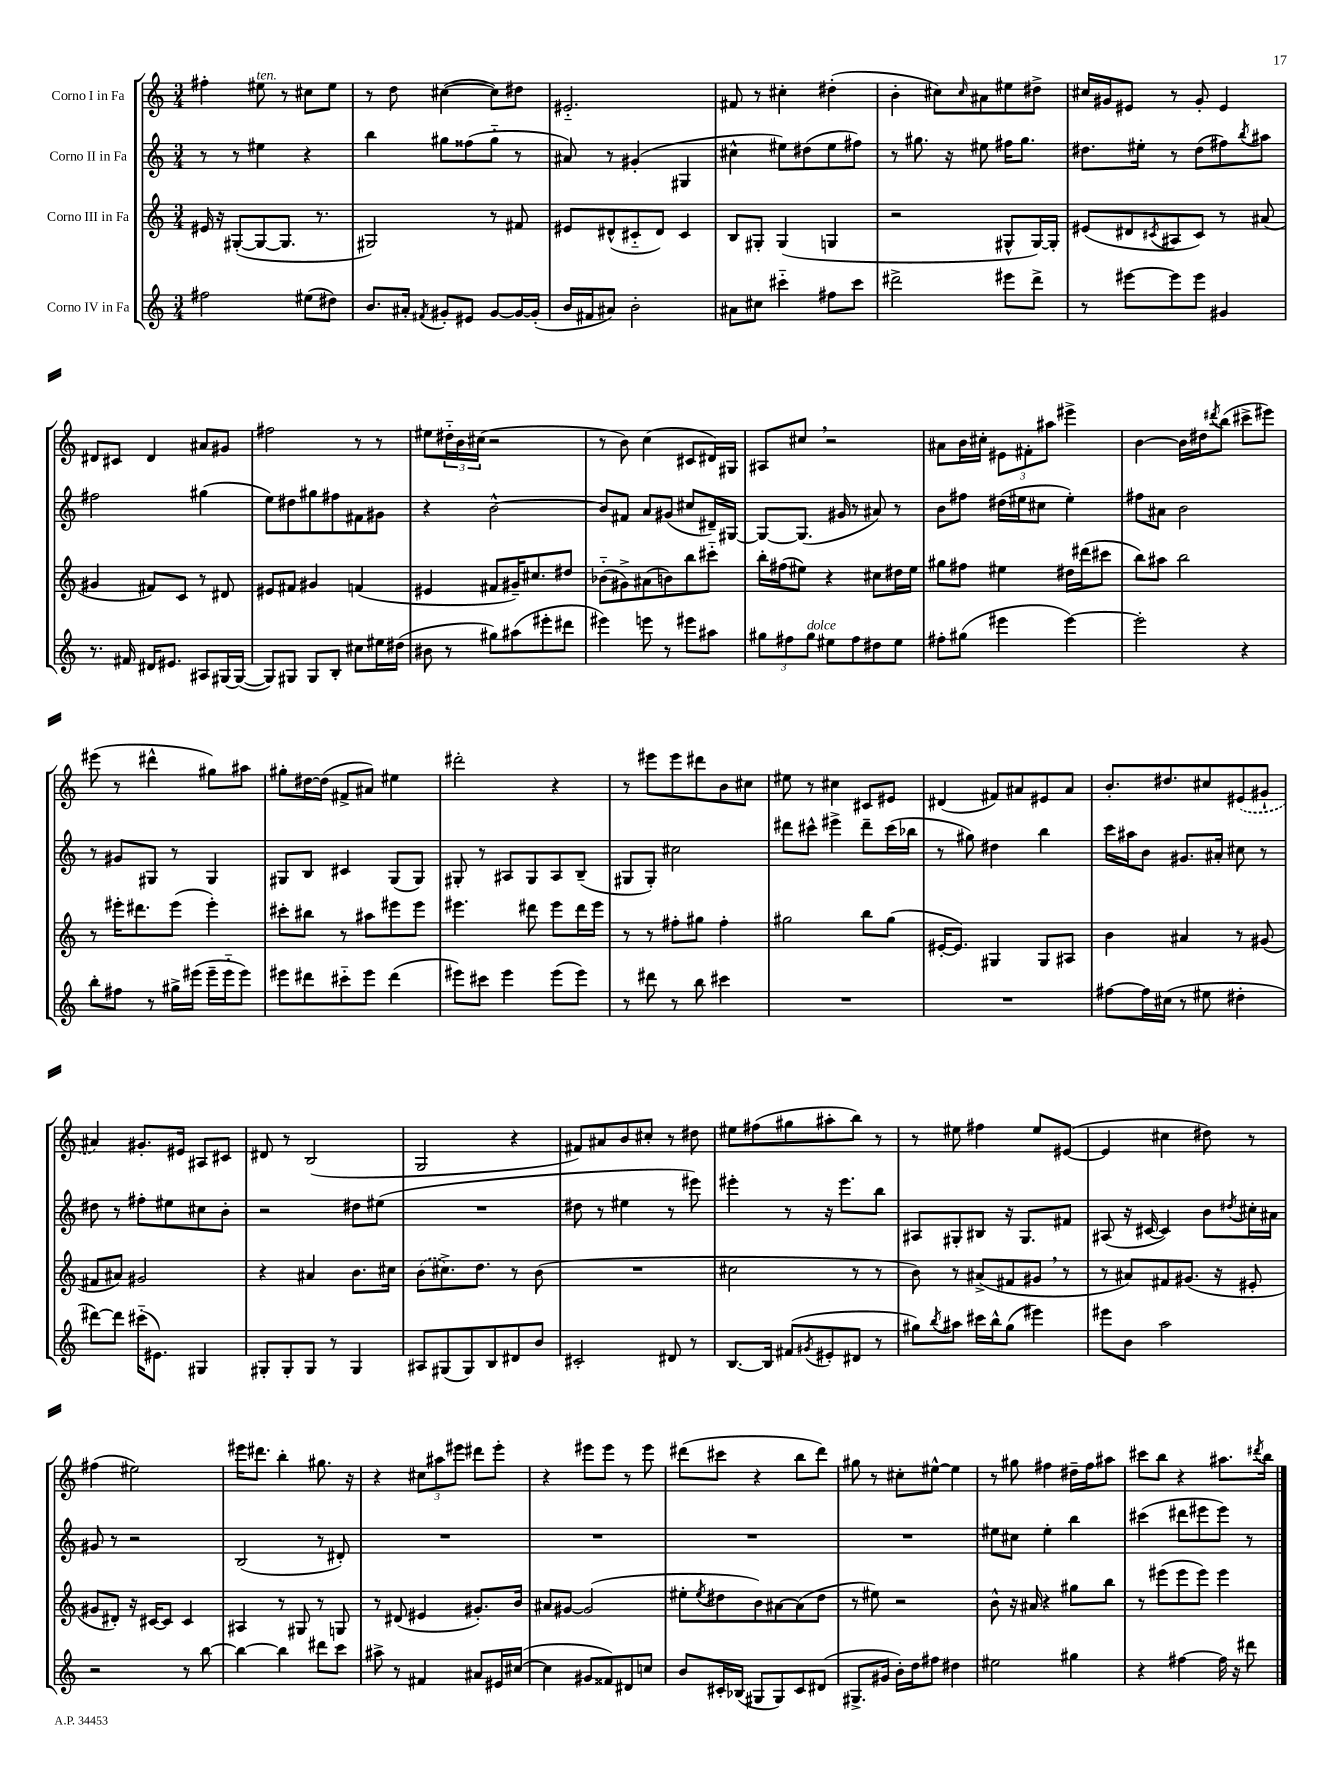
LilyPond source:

<<
\new StaffGroup <<
\new Staff = "s0" \with { instrumentName = "Corno I in Fa" } {
    \clef treble \key c \major \numericTimeSignature \time 3/4
    fis''4-. eis''8^\markup { \italic "ten." } r8 cis''8 eis''8 |
    r8 d''8 cis''4~( cis''8) dis''8 |
    eis'2.-_ |
    fis'8 r8 cis''4-. dis''4-.( |
    b'4-. cis''8) \grace { cis''16 } ais'8 eis''8 dis''8-> |
    cis''16 gis'16 eis'8 r8 gis'8-. eis'4 |
    dis'8 cis'8 dis'4 ais'8 gis'8 |
    fis''2 r8 r8 |
    eis''8 \tuplet 3/2 { dis''16-_ b'16 cis''16( } r2 |
    r8 b'8) c''4( cis'8 dis'16) gis16 |
    ais8 cis''8 \breathe r2 |
    ais'8 b'16 cis''16-. \tuplet 3/2 { eis'8 fis'8-. ais''8 } eis'''4-> |
    b'4~ b'16 dis''16 \acciaccatura { dis'''8 } b''8( cis'''8-> eis'''8) |
    eis'''8( r8 dis'''4-^ gis''8) ais''8 |
    gis''8-. dis''16~ dis''16( fis'8-> ais'8) eis''4 |
    dis'''2-. r4 |
    r8 eis'''8 eis'''8 dis'''8 b'8 cis''8 |
    eis''8 r8 cis''4 cis'8 eis'8 |
    dis'4( fis'8) ais'8 eis'8 ais'8 |
    b'8.-. dis''8. cis''8 \once \slurDashed eis'8( gis'8-! |
    ais'4) gis'8.-. eis'16 ais8 cis'8 |
    dis'8 r8 b2( |
    g2 r4 |
    fis'8) ais'8 b'8 cis''8-. r8 dis''8 |
    eis''8 fis''8( gis''8 ais''8-. b''8) r8 |
    r8 eis''8 fis''4 eis''8 eis'8~( |
    eis'4 cis''4 dis''8) r8 |
    fis''4( eis''2) |
    eis'''16 dis'''8. b''4-. gis''8. r16 |
    r4 \tuplet 3/2 { cis''8 ais''8 eis'''8 } dis'''8 eis'''8-. |
    r4 eis'''8 eis'''8 r8 eis'''8 |
    dis'''8( cis'''8 r4 b''8 dis'''8) |
    gis''8 r8 cis''8-. eis''8~-^ eis''4 |
    r8 gis''8 fis''4 dis''16-- fis''16 ais''8 |
    cis'''8 b''8 r4 ais''8. \acciaccatura { dis'''8 } b''16 \bar "|." |
}
\new Staff = "s1" \with { instrumentName = "Corno II in Fa" } {
    \clef treble \key c \major \numericTimeSignature \time 3/4
    r8 r8 eis''4 r4 |
    b''4 gis''8 fisis''8( gis''8-_ r8 |
    ais'8) r8 gis'4-.( gis4 |
    cis''4-^ eis''8) dis''8( eis''8 fis''8) |
    r8 gis''8. r16 eis''8 fis''16 gis''8. |
    dis''8. eis''16-. r8 dis''8( fis''8) \acciaccatura { b''8 } ais''8 |
    fis''2 gis''4( |
    e''8) dis''8 gis''8 fis''8 fis'8 gis'8 |
    r4 b'2~-^ |
    b'8 fis'8 a'8 gis'8( cis''8 dis'16--) gis16~ |
    gis8~ gis8.( gis'16 r8 ais'8) r8 |
    b'8 fis''8 dis''16( eis''16 cis''8 eis''4-.) |
    fis''8 ais'8 b'2 |
    r8 gis'8 gis8 r8 gis4 |
    gis8 b8 cis'4 gis8( gis8) |
    gis8-. r8 ais8 gis8 ais8 b8--( |
    gis8 gis8-.) cis''2 |
    dis'''8 cis'''8-^ eis'''4-> dis'''8-- cis'''16( bes''16 |
    r8 gis''8) dis''4 b''4 |
    c'''16 ais''16 b'8 gis'8. ais'16-. cis''8 r8 |
    dis''8 r8 fis''8-. eis''8 cis''8 b'8-. |
    r2 dis''8 eis''8( |
    R2. |
    dis''8 r8 eis''4 r8 eis'''8) |
    eis'''4-. r8 r16 eis'''8. b''8 |
    ais8 gis8-. bis8 r16 gis8. fis'8 |
    ais8( r16 cis'16~ cis'4) b'8 \acciaccatura { dis''8 } cis''16-. ais'16 |
    gis'8 r8 r2 |
    b2( r8 dis'8-.) |
    R2. |
    R2. |
    R2. |
    R2. |
    eis''8 cis''8 eis''4-. b''4 |
    cis'''4( dis'''8 eis'''8 eis'''8) r8 \bar "|." |
}
\new Staff = "s2" \with { instrumentName = "Corno III in Fa" } {
    \clef treble \key c \major \numericTimeSignature \time 3/4
    eis'16 r16 gis8~-.( gis8~ gis8. r8. |
    gis2) r8 fis'8 |
    eis'8 dis'8-^( cis'8-_ dis'8) cis'4 |
    b8 gis8-. gis4( g4 |
    r2 gis8-^ gis16~) gis16-. |
    eis'8( dis'8 \acciaccatura { cis'8 } ais8 cis'8) r8 ais'8( |
    gis'4 fis'8) c'8 r8 dis'8 |
    eis'8 fis'8 gis'4 f'4( |
    eis'4 fis'8 gis'16--) cis''8. dis''8 |
    bes'8-_( gis'8->) ais'8( b'8) b''8 cis'''8-_ |
    b''16-. fis''16( eis''8) r4 cis''8 dis''16 eis''16 |
    gis''8 fis''8 eis''4 dis''16 dis'''16( cis'''8 |
    b''8) ais''8 b''2 |
    r8 eis'''16-. dis'''8. eis'''8( eis'''4-.) |
    cis'''8-. bis''8 r8 ais''8 eis'''8 eis'''8 |
    eis'''4. dis'''8 eis'''8 dis'''16 eis'''16 |
    r8 r8 fis''8-. gis''8 fis''4-. |
    gis''2 b''8 gis''8( |
    eis'16~-. eis'8.) gis4 gis8 ais8 |
    b'4 ais'4 r8 gis'8( |
    fis'8 ais'8) gis'2 |
    r4 ais'4 b'8. cis''16 |
    \once \slurDashed b'8( cis''8.->) d''8. r8 b'8( |
    R2. |
    cis''2 r8 r8 |
    b'8) r8 ais'8->( fis'8 gis'8 \breathe r8 |
    r8 ais'8) fis'8 gis'8.( r16 eis'8-. |
    gis'8 dis'8-.) r16 cis'16~ cis'8 cis'4 |
    ais4 r8 gis8 r8 g8 |
    r8 dis'8( eis'4 gis'8.-.) b'16 |
    ais'8 gis'8~ gis'2( |
    eis''8-. \acciaccatura { eis''8 } dis''8 b'8) ais'8~ ais'8( dis''8 |
    r8 eis''8) r2 |
    b'8-^ r16 ais'16 r4 gis''8 b''8 |
    r8 eis'''8( eis'''8 eis'''8) eis'''4 \bar "|." |
}
\new Staff = "s3" \with { instrumentName = "Corno IV in Fa" } {
    \clef treble \key c \major \numericTimeSignature \time 3/4
    fis''2 eis''8( dis''8) |
    b'8. ais'16-. \acciaccatura { fis'8 } gis'8-. eis'8 gis'8~ gis'16~ gis'16-.( |
    b'16 fis'16 ais'8) b'2-. |
    ais'8 cis''8 cis'''4-_ fis''8 cis'''8 |
    dis'''2-> eis'''8 dis'''8-> |
    r8 eis'''8~ eis'''8 eis'''8 gis'4 |
    r8. fis'16 dis'16 eis'8. ais8 gis16~ gis16~( |
    gis8) gis8 gis8 b8-. cis''8 eis''16 dis''16( |
    bis'8 r8 gis''8) ais''8( eis'''8-. dis'''8 |
    eis'''4) e'''8 r8 eis'''8 ais''8 |
    \tuplet 3/2 { gis''8 fis''8 gis''8^\markup { \italic "dolce" } } eis''8 fis''8 dis''8 eis''8 |
    fis''8-. gis''8( eis'''4 eis'''4~) |
    eis'''2-. r4 |
    b''8-. fis''8 r8 gis''16-> eis'''16( eis'''16-- eis'''16-_ eis'''8) |
    eis'''8 dis'''8 cis'''8-_ eis'''8 dis'''4( |
    eis'''8) cis'''8 eis'''4 eis'''8( eis'''8) |
    r8 dis'''8 r8 b''8 cis'''4 |
    R2. |
    R2. |
    fis''8~ fis''16 cis''16( r8 eis''8 dis''4-. |
    dis'''8~) dis'''8 cis'''16-_( eis'8.) gis4 |
    gis8-. gis8-. gis8 r8 gis4 |
    ais8 gis8( gis8) b8 dis'8 b'8 |
    cis'2-. dis'8 r8 |
    b8.~ b16 fis'8( \acciaccatura { gis'8 } eis'8-. dis'8 r8 |
    gis''8) \acciaccatura { b''8 } ais''8 cis'''16 b''16-^ gis''8( eis'''4) |
    eis'''8 b'8 a''2 |
    r2 r8 b''8~ |
    b''4~ b''4 dis'''8 c'''8 |
    ais''8-> r8 fis'4 ais'8 eis'16 cis''16~( |
    cis''4 gis'8 fisis'8) dis'8 c''8 |
    b'8 cis'16-. bes16( gis8 gis8) cis'8 dis'8( |
    gis8.-> gis'16 b'16-.) d''16 fis''8 dis''4 |
    eis''2 gis''4 |
    r4 fis''4~ fis''16 r16 dis'''8 \bar "|." |
}
>>
>>
\layout { \context { \Score \remove "Bar_number_engraver" } }
